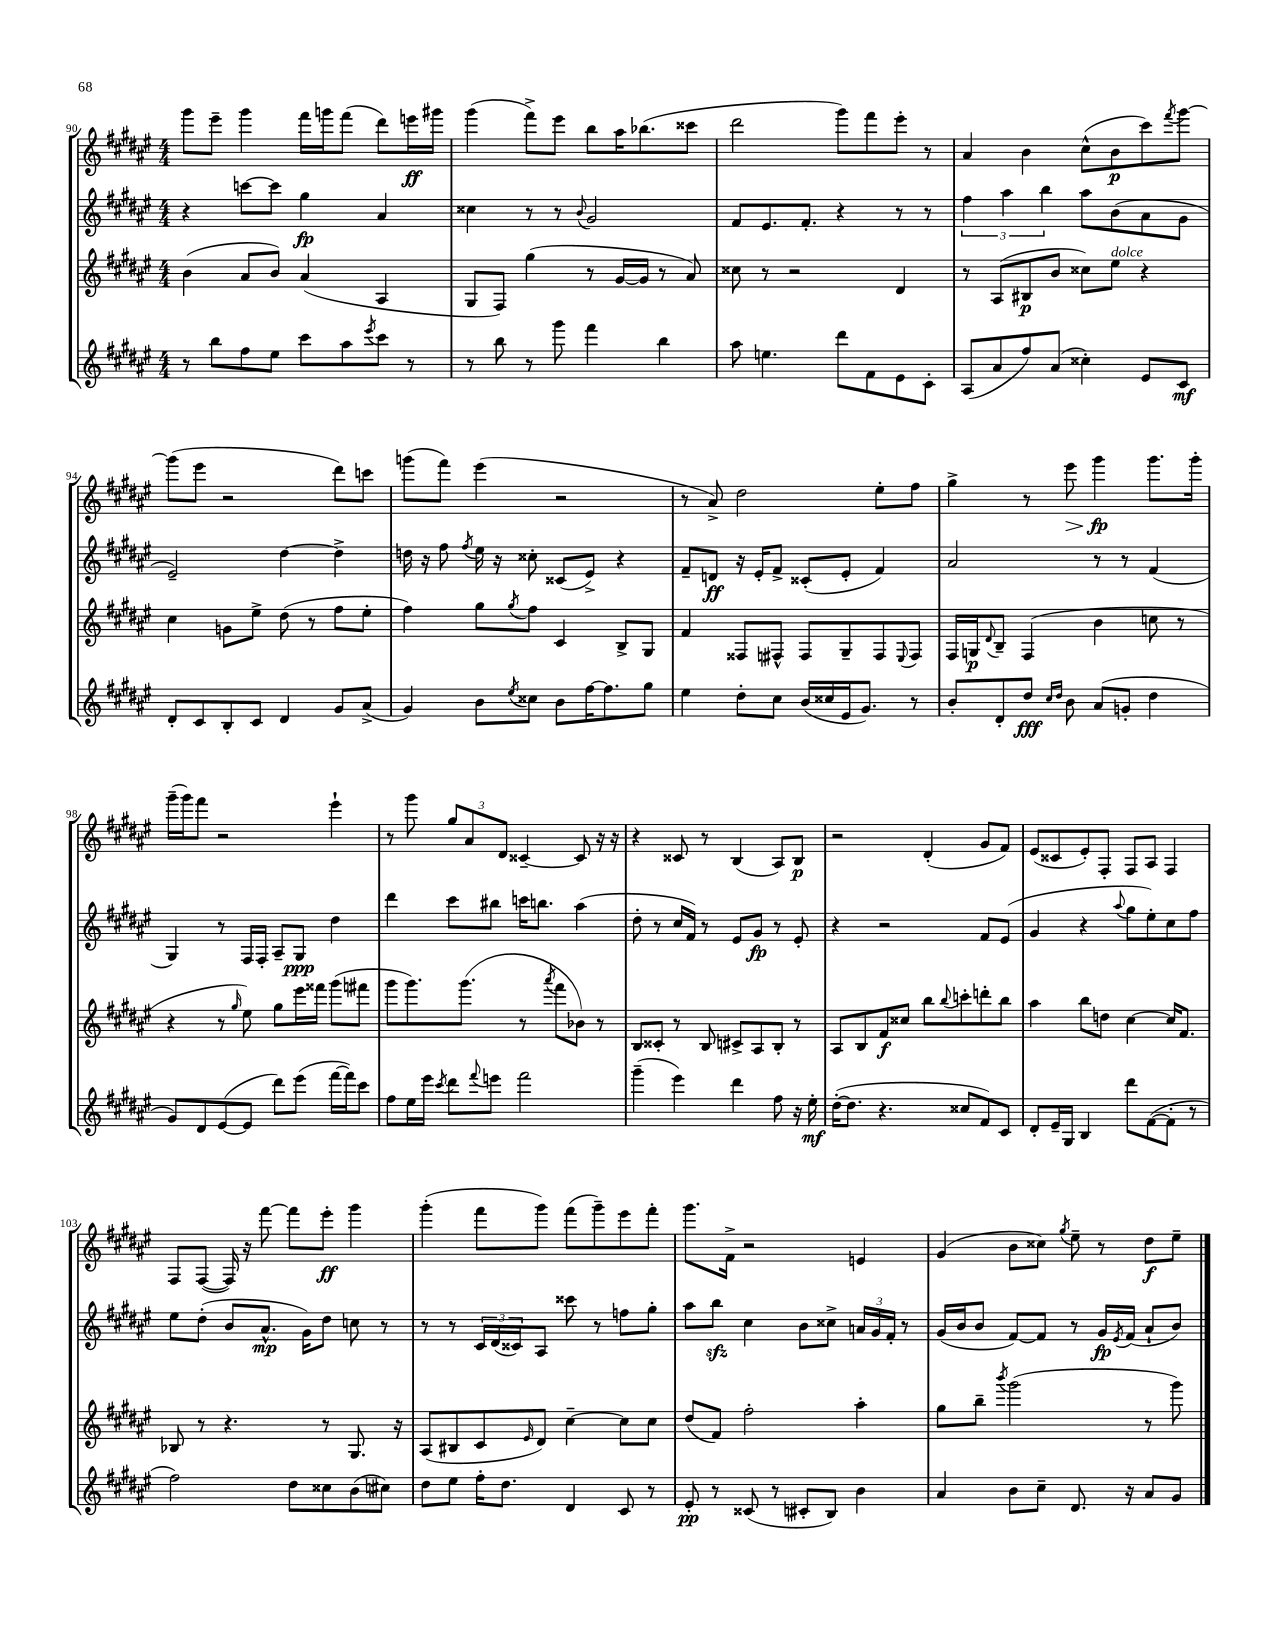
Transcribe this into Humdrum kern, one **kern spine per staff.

**kern	**kern	**kern	**kern
*staff4	*staff3	*staff2	*staff1
*clefG2	*clefG2	*clefG2	*clefG2
*k[f#c#g#d#a#e#]	*k[f#c#g#d#a#e#]	*k[f#c#g#d#a#e#]	*k[f#c#g#d#a#e#]
*M4/4	*M4/4	*M4/4	*M4/4
8r	(4b\	4r	8ggg#\L
8bb\L	.	.	8eee#~\J
8ff#\	8a#/L	[8ccc\L	4ggg#\
8ee#\J	8b/J)	8ccc\]J	.
8ccc#\L	(4a#/	4gg#\	16fff#\LL
.	.	.	16ggg\J
8aa#\	.	.	(8fff#\J
8qeee#/	.	.	.
8ccc#\J	4A#/	4a#/	8ddd#\L)
8r	.	.	16eee\L
.	.	.	16ggg#\JJ
=	=	=	=
8r	8G#/L	4cc##\	(4ggg#\
8bb\	8F#/J)	.	.
8r	(4gg#\	8r	8fff#^\L)
8ggg#\	.	8r	8eee#\J
.	.	8qqb/	.
4fff#\	8r	2g#/	8bb\L
.	[16g#/LL	.	16aa#\K
.	16g#/]JJ	.	(8.bb-\
4bb\	8r	.	.
.	8a#/)	.	8ccc##\J
=	=	=	=
8aa#\	8cc##\	8f#/L	2ddd#\
4.ee\	8r	8.e#/	.
.	2r	.	.
.	.	8.f#'/J	.
8ddd#\L	.	4r	8ggg#\L)
8f#\	.	.	8fff#\
8e#\	4d#/	8r	8eee#'\J
8c#'\J	.	8r	8r
=	=	=	=
(8A#/L	8r	6ff#\	4a#/
8a#/	(8A#/L	.	.
.	.	6aa#\	.
8ff#/)	8B#/	.	4b\
.	.	6bb\	.
(8a#/J	8b/J	.	.
4cc##'\)	8cc##\L)	8aa#\L	(8cc#^^\L
.	8ee#\J	(8b\	8b\
8e#/L	4r	8a#\	8ccc#\)
.	.	.	8qfff#/
8c#/J	.	8g#\J	[8ggg#\J
=	=	=	=
8d#'/L	4cc#\	2e#~/)	(8ggg#\]L
8c#/	.	.	8eee#\J
8B'/	8g\L	.	2r
8c#/J	8ee#^\J	.	.
4d#/	(8dd#\	[4dd#\	.
.	8r	.	.
8g#/L	8ff#\L	4dd#^\]	8ddd#\L)
(8a#^/J	8ee#'\J	.	8ccc\J
=	=	=	=
4g#/)	4ff#\)	16dd\	(8ggg\L
.	.	16r	.
.	.	8ff#\	8fff#\J)
.	.	8qff#/	.
8b\L	8gg#\L	16ee#\	(4eee#\
.	.	16r	.
8qee#/	8qgg#/	.	.
8cc##\J	8ff#\J	8cc##'\	.
8b\L	4c#/	(8c##/L	2r
[16ff#\K	.	8e#^/J)	.
8.ff#\]	.	.	.
.	8B^/L	4r	.
8gg#\J	8G#/J	.	.
=	=	=	=
4ee#\	4f#/	8f#~/L	8r
.	.	8d/J	8a#^/)
8dd#'\L	8F##/L	16r	2dd#\
.	.	16e#'/LK	.
8cc#\J	8F#^^/J	8f#^/J	.
(16b/LL	8F#/L	(8c##'/L	.
16cc##/	.	.	.
16e#/J	8G#~/	8e#'/J	.
8.g#/J)	.	.	.
.	8F#/	4f#/)	8ee#'\L
.	8qqE#/	.	.
8r	8F#/J	.	8ff#\J
=	=	=	=
8b'/L	16F#/LL	2a#/	4gg#^\
.	16G/J	.	.
.	8qqd#/	.	.
8d#'/	8B~/J	.	.
8dd#/J	(4F#/	.	8r
16qqcc#/LL	.	.	.
16qqdd#/JJ	.	.	.
8b\	.	.	8eee#\
(8a#/L	4b\	8r	4ggg#\
8g'/J	.	8r	.
4dd#\	8cc\	(4f#/	8.ggg#\L
.	8r	.	.
.	.	.	16ggg#'\Jk
=	=	=	=
8g#/L)	4r	4G#/)	(16ggg#~\LL
.	.	.	16ggg#\J)
8d#/	.	.	8fff#\J
([8e#/	8r	8r	2r
.	16qqgg#/	.	.
8e#/]J	8ee#\)	16F#/LL	.
.	.	16F#'/JJ	.
8ddd#\L)	8gg#\L	8A#~/L	.
(8eee#\J	16eee#\L	8G#/J	.
.	16fff##\JJ	.	.
[16fff#\LL	(8ggg#\L	4dd#\	4eee#`\
16fff#\]J)	.	.	.
8ccc#\J	8fff#\J	.	.
=	=	=	=
8ff#\L	8ggg#\L	4ddd#\	8r
16ee#\L	8.ggg#\)	.	8ggg#\
16eee#\JJ	.	.	.
8qccc#/	.	.	.
8ddd#\L	.	8ccc#\L	12gg#/L
.	(8.ggg#\J	.	.
.	.	.	12a#/
8qqfff#/	.	.	.
8eee\J	.	8bb#\J	.
.	.	.	12d#/J
2fff#\	8r	16ccc\LK	[4c##~/
.	.	8.bb\J	.
.	8qaaa#/	.	.
.	8fff#\L	.	.
.	8b-\J)	(4aa#\	8c##/]
.	8r	.	16r
.	.	.	16r
=	=	=	=
(4ggg#~\	8B/L	8dd#'\	4r
.	8c##'/J	8r	.
4eee#\)	8r	16cc#/LL	8c##/
.	.	16f#/JJ)	.
.	8B/	8r	8r
4ddd#\	8c#^/L	8e#/L	(4B/
.	8A#/	8g#/J	.
8ff#\	8B'/J	8r	8A#/L)
16r	8r	8e#'/	8B/J
16ee#'\	.	.	.
=	=	=	=
([16dd#'\LK	8A#/L	4r	2r
8.dd#\]J	.	.	.
.	8B/	.	.
4.r	8f#/	2r	.
.	8cc##/J	.	.
.	8bb\L	.	(4d#'/
.	8qqbb/	.	.
8cc##/L	8ccc'\	.	.
8f#/)	8ddd'\	8f#/L	8g#/L
8c#/J	8bb\J	(8e#/J	8f#/J)
=	=	=	=
8d#'/L	4aa#\	4g#/	(8e#/L
16e#~/L	.	.	8c##/
16G#/JJ	.	.	.
4B/	8bb\L	4r	8e#'/)
.	8dd\J	.	8F#'/J
.	.	8qqaa#/	.
8ddd#\L	[4cc#\	8gg#\L	8F#/L
([8f#\	.	8ee#'\)	8A#/J
8f#'\]J	16cc#/]LK	8cc#\	4F#/
.	8.f#/J	.	.
8r	.	8ff#\J	.
=	=	=	=
2ff#\)	8B-/	8ee#\L	8F#/L
.	8r	(8dd#'\J	([8F#/J
.	4.r	8b/L	16F#/])
.	.	.	16r
.	.	8.a#^^/J	[8fff#\
8dd#\L	.	.	8fff#\]L
.	.	16g#\LK)	.
8cc##\	8r	8dd#\J	8eee#'\J
(8b\	8.G#/	8cc\	4ggg#\
8cc#\J)	.	8r	.
.	16r	.	.
=	=	=	=
8dd#\L	(8A#/L	8r	(4ggg#'\
8ee#\J	8B#/	8r	.
16ff#'\LK	8c#/	24c#/LL	8fff#\L
.	.	(24d#/	.
8.dd#\J	.	.	.
.	.	24c##/J)	.
.	16qqe#/	.	.
.	8d#/J)	8A#/J	8ggg#\J)
4d#/	[4cc#~\	8ccc##\	(8fff#\L
.	.	8r	8ggg#~\)
8c#/	8cc#\]L	8ff\L	8eee#\
8r	8cc#\J	8gg#'\J	8fff#'\J
=	=	=	=
8e#'/	(8dd#/L	8aa#\L	8.ggg#\L
8r	8f#/J)	8bb\J	.
.	.	.	16f#^\Jk
(8c##/	2ff#'\	4cc#\	2r
8r	.	.	.
8c#'/L	.	8b\L	.
8B/J)	.	8cc##^\J	.
4b\	4aa#'\	24a/LL	4e/
.	.	24g#/	.
.	.	24f#'/JJ	.
.	.	8r	.
=	=	=	=
4a#/	8gg#\L	(16g#/LL	(4g#/
.	.	16b/J	.
.	8bb~\J	8b/J	.
.	8qbbb/	.	.
8b\L	(2ggg#\	[8f#/L)	8b\L
8cc#~\J	.	8f#/]J	8cc##\J)
.	.	.	8qgg#/
8.d#/	.	8r	8ee#~\
.	.	16g#/LL	8r
.	.	8qe#/	.
16r	.	(16f#/JJ	.
8a#/L	8r	8a#`/L	8dd#\L
8g#/J	8ggg#\)	8b/J)	8ee#~\J
==	==	==	==
*-	*-	*-	*-
